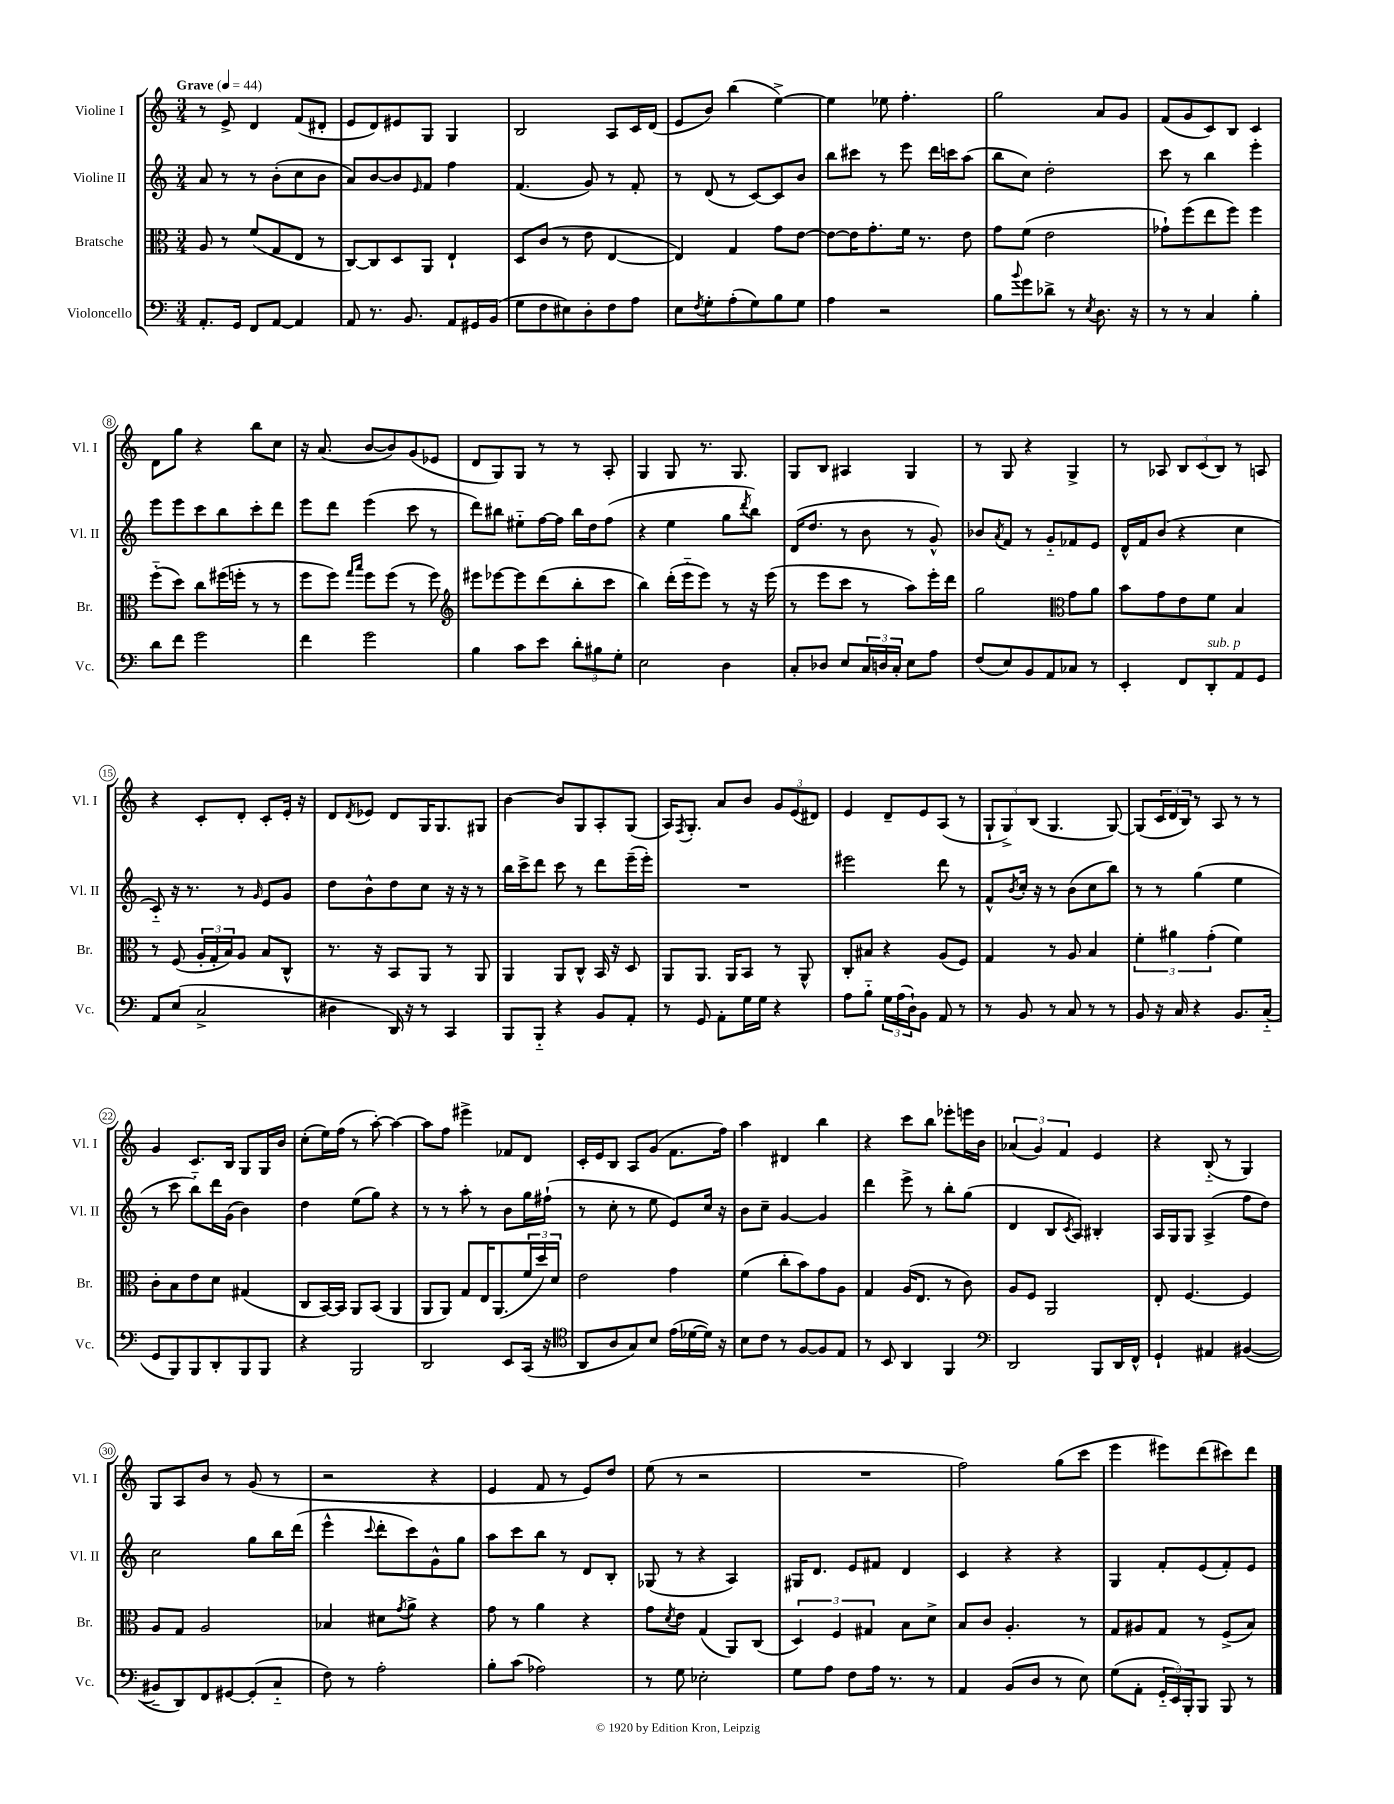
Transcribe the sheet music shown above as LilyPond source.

<<
\new StaffGroup <<
\new Staff = "s0" \with { instrumentName = "Violine I" shortInstrumentName = "Vl. I" } {
    \clef treble \key c \major \numericTimeSignature \time 3/4 \tempo "Grave" 4 = 44
    r8 e'8-> d'4 f'8( dis'8-. |
    e'8 d'8) eis'8 g8 g4 |
    b2 a8 c'16 d'16( |
    e'8 b'8) b''4( e''4~->) |
    e''4 ees''8 f''4.-. |
    g''2 a'8 g'8 |
    f'8( g'8 c'8) b8 c'4 |
    d'8 g''8 r4 b''8 c''8 |
    r16 a'8.( b'8~ b'8) g'8( ees'8 |
    d'8 g8) g8 r8 r8 a8-. |
    g4 g8 r8. g8. |
    g8 b8 ais4 g4 |
    r8 g8 r4 g4-> |
    r8 aes8 \tuplet 3/2 { b8 c'8( b8) } r8 a8 |
    r4 c'8-. d'8-. c'8-. e'16-. r16 |
    d'8 \acciaccatura { d'8 } ees'8 d'8 g16 g8. gis8 |
    b'4~ b'8 g8 a8-. g8( |
    a16) \acciaccatura { f8 } g8.-. a'8 b'8 \tuplet 3/2 { g'8 e'8( dis'8) } |
    e'4 d'8-- e'8 a8( r8 |
    \tuplet 3/2 { g8-! g8->) b8( } g4. g8~) |
    g8( \tuplet 3/2 { c'16 d'16 b16) } r8 a8 r8 r8 |
    g'4 c'8. b16 g8 g16 b'16 |
    c''8-.( e''16) f''16( r8 a''8~-.) a''4~ |
    a''8 f''8 eis'''4-> fes'8 d'8 |
    c'16-. e'16 b8 a8 g'8( f'8. f''16) |
    a''4 dis'4 b''4 |
    r4 c'''8 b''8 ees'''8-. e'''16 b'16 |
    \tuplet 3/2 { aes'4( g'4) f'4 } e'4 |
    r4 b8-_( r8 g4) |
    g8 a8 b'8 r8 g'8( r8 |
    r2 r4 |
    e'4 f'8 r8 e'8) d''8 |
    e''8( r8 r2 |
    R2. |
    f''2) g''8( c'''8 |
    e'''4 eis'''8) d'''8( cis'''8) d'''8 \bar "|." |
}
\new Staff = "s1" \with { instrumentName = "Violine II" shortInstrumentName = "Vl. II" } {
    \clef treble \key c \major \numericTimeSignature \time 3/4
    a'8 r8 r8 b'8-.( c''8 b'8 |
    a'8) b'8~ b'8 \grace { e'16 } f'8 f''4 |
    f'4.( g'8) r8 f'8-. |
    r8 d'8( r8 c'8~) c'8 b'8 |
    b''8 cis'''8 r8 e'''8 d'''16 c'''16 a''8( |
    b''8 c''8) d''2-. |
    c'''8 r8 b''4 e'''4-. |
    e'''8 e'''8 c'''8 b''8 c'''8-. d'''8 |
    e'''8 d'''8 e'''4( c'''8 r8 |
    d'''8) bis''8 eis''8-_ f''16~ f''16 bis''16 d''16 f''8( |
    r4 e''4 g''8 \acciaccatura { d'''8 } b''8) |
    d'16( d''8. r8 b'8 r8 g'8-^) |
    bes'8 \acciaccatura { a'8 } f'8 r8 g'8-_ fes'8 e'8 |
    d'16-^ f'16 b'8( r4 c''4 |
    c'8-_) r16 r8. r8 \grace { g'16 } e'8 g'8 |
    d''8 b'8-^ d''8 c''8 r16 r16 r8 |
    b''16 c'''16-> d'''8 c'''8 r8 d'''8 e'''16--( e'''16-.) |
    R2. |
    eis'''2 d'''8 r8 |
    f'8-^ \acciaccatura { b'8 } c''16-. r16 r8 b'8( c''8 b''8) |
    r8 r8 g''4( e''4 |
    r8 c'''8 b''8-_) d'''16 g'16( b'4) |
    d''4 e''8( g''8) r4 |
    r8 r8 a''8-. r8 b'8 g''16 fis''16-!( |
    r8 c''8-. r8 e''8 e'8) c''16 r16 |
    b'8 c''8-- g'4~ g'4 |
    d'''4 e'''8-> r8 b''8-. g''8( |
    d'4 b8 \acciaccatura { c'8 } a8) bis4-. |
    a16 g16 g8 a4->( f''8 d''8) |
    c''2 g''8 b''16 d'''16( |
    e'''4-^ \appoggiatura { c'''8 } d'''8-. c'''8) g'8-^ g''8 |
    a''8 c'''8 b''8 r8 d'8 b8-. |
    ges8( r8 r4 a4) |
    gis16 d'8. e'8 fis'8 d'4 |
    c'4 r4 r4 |
    g4 f'8-. e'8( f'8-.) e'8 \bar "|." |
}
\new Staff = "s2" \with { instrumentName = "Bratsche" shortInstrumentName = "Br." } {
    \clef alto \key c \major \numericTimeSignature \time 3/4
    a8 r8 f'8( g8 e8 r8 |
    c8~) c8 d8 a,8 e4-! |
    d8 c'8( r8 e'8 e4~ |
    e4) g4 g'8 e'8~ |
    e'8~ e'16 g'8.-. f'16 r8. e'8 |
    g'8 f'8( e'2 |
    ges'8-!) f''8( e''8 f''8) f''4 |
    f''8-_( d''8) c''8 fis''16( f''16-. r8 r8 |
    f''8 f''8) \grace { g''16 b''16 } f''8 f''8( r8 f''8) |
    \clef treble eis'''8 ees'''8~ ees'''8 d'''8( b''8-. c'''8 |
    b''4) d'''16-.( e'''16-_ e'''8) r8 r16 e'''16( |
    r8 e'''8 c'''8 r8 a''8) e'''16-. d'''16 |
    g''2 \clef alto g'8 a'8 |
    b'8 g'8 e'8 f'8 b4 |
    r8 f8( \tuplet 3/2 { a16-. g16-. b16) } a8 b8 c8-^ |
    r8. r16 b,8 a,8 r8 a,8 |
    a,4 a,8 c8-^ b,16 r16 d8 |
    a,8 a,8. a,16 b,8 r8 a,8-^ |
    c8-. bis8 r4 a8( f8) |
    g4 r8 a8 b4 |
    \tuplet 3/2 { f'4-. ais'4 g'4-.( } f'4) |
    c'8-. b8 e'8 d'8 gis4( |
    c8 b,16~) b,16 a,8 b,8( a,4 |
    a,8 a,8) g8 e16 a,8.( \tuplet 3/2 { f'16 d''16) d'16 } |
    e'2 g'4 |
    f'4( c''8-. b'8) g'8 a8 |
    g4 a16( e8. r8 c'8) |
    a8 f8 a,2 |
    e8-. f4.~ f4 |
    a8 g8 a2 |
    bes4 dis'8 \acciaccatura { g'8 } a'8-> r4 |
    g'8 r8 a'4 r4 |
    g'8 \acciaccatura { d'8 } e'8 g4( a,8) c8( |
    \tuplet 3/2 { d4) f4 gis4 } b8 d'8-> |
    b8 c'8 a4.-. r8 |
    g8 ais8 g8 r8 f8->( b8) \bar "|." |
}
\new Staff = "s3" \with { instrumentName = "Violoncello" shortInstrumentName = "Vc." } {
    \clef bass \key c \major \numericTimeSignature \time 3/4
    a,8.-. g,16 f,8 a,8~ a,4 |
    a,8 r8. b,8. a,8 gis,16 b,16( |
    g8 f8 eis8) d8-. f8 a8 |
    e8 \acciaccatura { f8 } g8-. a8-.( g8) b8 g8 |
    a4 r2 |
    b8 \appoggiatura { b'8 } g'8 des'8-> r8 \acciaccatura { e8 } d8. r16 |
    r8 r8 c4 b4-. |
    d'8 f'8 g'2 |
    f'4 g'2 |
    b4 c'8 e'8 \tuplet 3/2 { d'8-. bis8 g8-. } |
    e2 d4 |
    c8-. des8 e8 \tuplet 3/2 { c16 d16 c16-. } e8 a8 |
    f8( e8) b,8 a,8 ces8 r8 |
    e,4-. f,8 d,8-.^\markup { \italic "sub. p" } a,8 g,8 |
    a,8 e8( c2-> |
    dis4 d,16) r16 r8 c,4 |
    b,,8 b,,8-_ r4 b,8 a,8-. |
    r8 g,8 a,8-. g16 g16 r4 |
    a8 b8-_ \tuplet 3/2 { g16 a16( d16-!) } b,8 a,8 r8 |
    r8 b,8 r8 c8 r8 r8 |
    b,8 r16 c16 r4 b,8. c16-_( |
    g,8 b,,8) b,,8 d,8-. b,,8 b,,8 |
    r4 b,,2 |
    d,2 e,8 c,16( r16 |
    \clef tenor a,8 a8 g8) b8 e'16( des'16~ des'16) r16 |
    b8 c'8 r8 f8~ f8 e8 |
    r8 b,8 a,4 f,4 |
    \clef bass d,2 b,,8 d,16 f,16-^ |
    g,4-! ais,4 bis,4~( |
    bis,8-- d,8) f,8 gis,8~ gis,8-.( c8-_ |
    f8) r8 a2-. |
    b8-. c'8( aes2) |
    r8 g8 ees2-. |
    g8 a8 f8 a16 r8. r8 |
    a,4 b,8( d8 r8 e8) |
    g8( a,8-. \tuplet 3/2 { g,16-_ e,16) b,,16-. } b,,8 b,,8 r8 \bar "|." |
}
>>
>>
\layout { \context { \Score \override BarNumber.stencil = #(make-stencil-circler 0.1 0.3 ly:text-interface::print) } }
